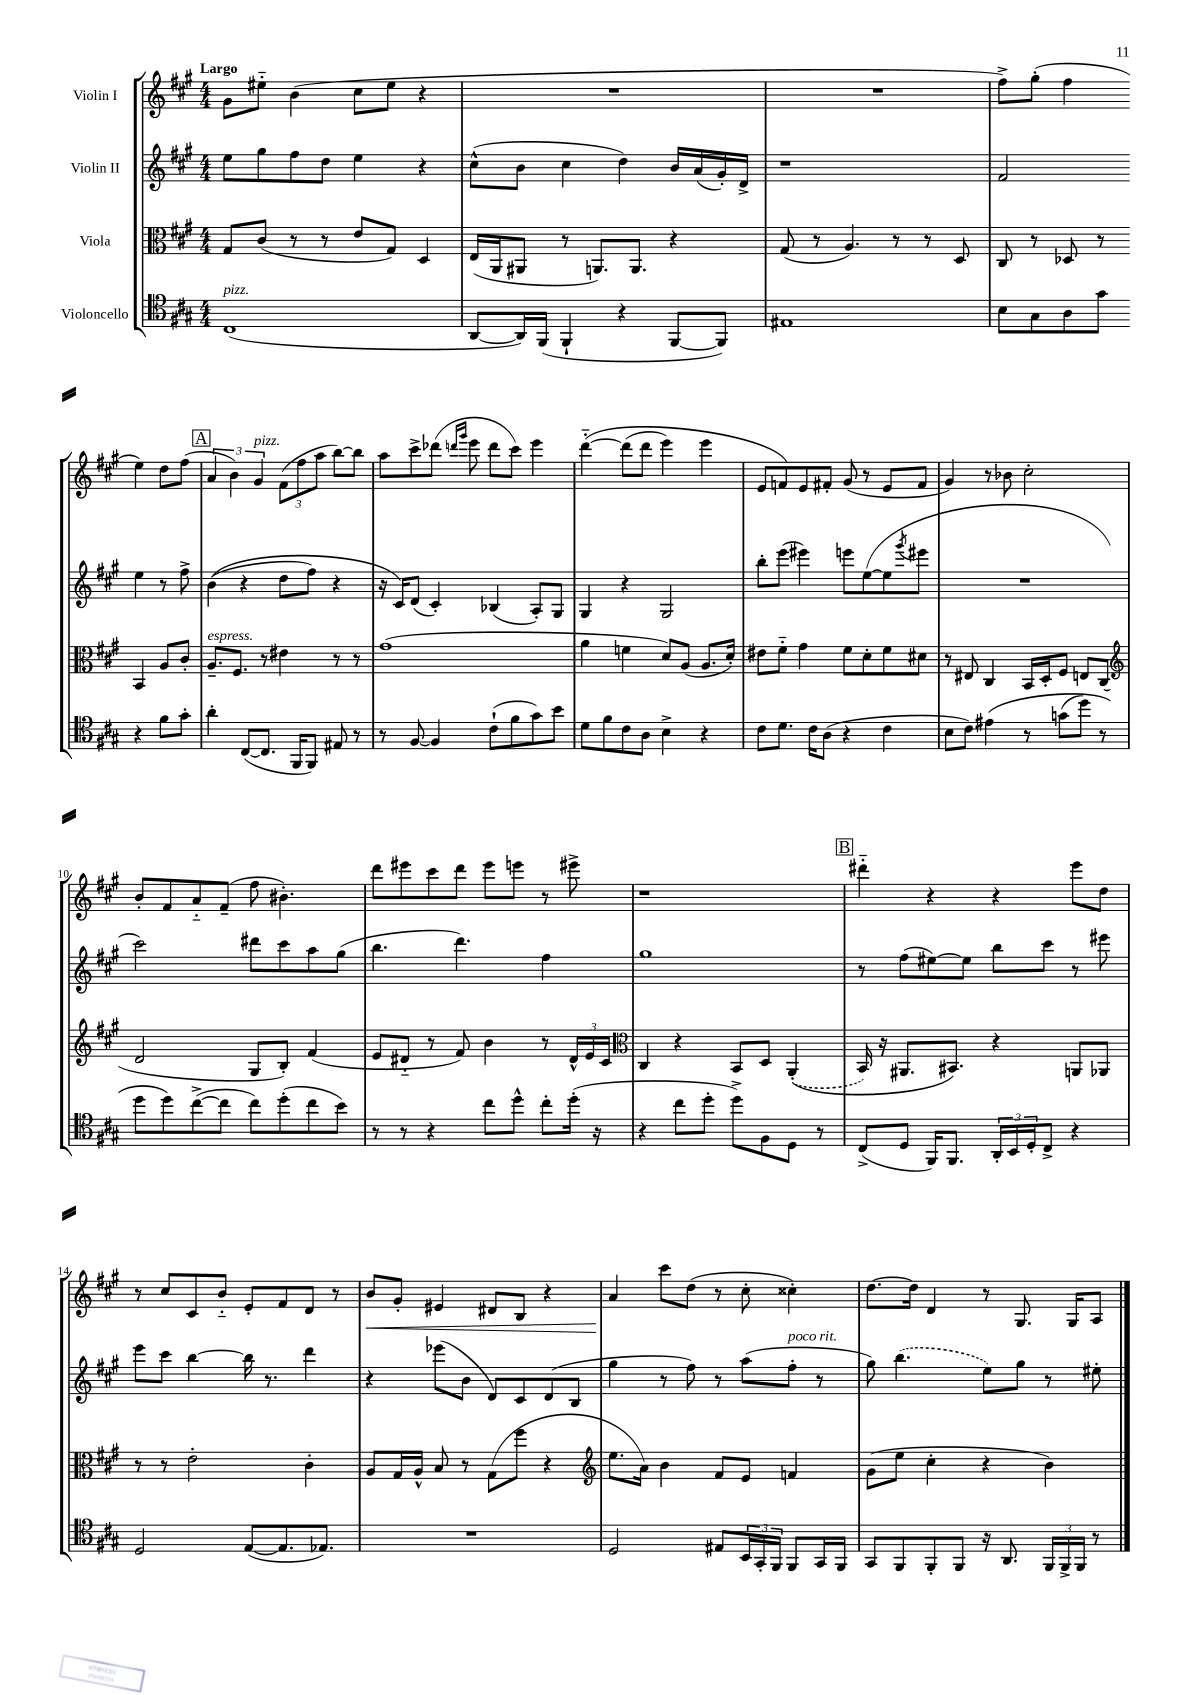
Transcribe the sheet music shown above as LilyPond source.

<<
\new StaffGroup <<
\new Staff = "s0" \with { instrumentName = "Violin I" } {
    \clef treble \key a \major \numericTimeSignature \time 4/4 \tempo "Largo"
    gis'8 eis''8-_ b'4( cis''8 eis''8 r4 |
    R1 |
    R1 |
    fis''8->) gis''8-.( fis''4 e''4) d''8 fis''8( |
    \mark \markup { \box "A" } \tuplet 3/2 { a'4 b'4) gis'4^\markup { \italic "pizz." } } \tuplet 3/2 { fis'8( fis''8 a''8 } b''8~) b''8 |
    a''8 cis'''8-> des'''8( \grace { d'''16 gis'''16 } e'''8 d'''8 cis'''8) e'''4 |
    d'''4~-_\( d'''8( d'''8 e'''4) e'''4 |
    e'8 f'8\) e'8 fis'8-. gis'8( r8 e'8 fis'8 |
    gis'4) r8 bes'8 cis''2-. |
    b'8-. fis'8 a'8-_ fis'8--( fis''8 bis'4.-.) |
    d'''8 eis'''8 cis'''8 d'''8 eis'''8 e'''8 r8 eis'''8-> |
    r1 |
    \mark \markup { \box "B" } dis'''4-_ r4 r4 e'''8 d''8 |
    r8 cis''8 cis'8 b'8-_ e'8-. fis'8 d'8 r8 |
    b'8\< gis'8-. eis'4 dis'8 b8 r4 |
    a'4\! cis'''8 d''8( r8 cis''8-. cisis''4-.) |
    d''8.~ d''16 d'4 r8 gis8. gis16 a8 \bar "|." |
}
\new Staff = "s1" \with { instrumentName = "Violin II" } {
    \clef treble \key a \major \numericTimeSignature \time 4/4
    e''8 gis''8 fis''8 d''8 e''4 r4 |
    cis''8-^( b'8 cis''4 d''4) b'16 a'16( gis'16-.) d'16-> |
    r1 |
    fis'2 e''4 r8 fis''8-> |
    \mark \markup { \box "A" } b'4(\( r4 d''8 fis''8) r4 |
    r16 cis'16\) d'8( cis'4-.) bes4( a8-.) gis8 |
    gis4 r4 gis2 |
    b''8-. e'''8( eis'''4) e'''8 e''8~( e''8 \acciaccatura { gis'''8 } eis'''8 |
    R1 |
    cis'''2) dis'''8 cis'''8 a''8 gis''8( |
    b''4. d'''4.) fis''4 |
    gis''1 |
    \mark \markup { \box "B" } r8 fis''8( eis''8~) eis''8 b''8 cis'''8 r8 eis'''8 |
    e'''8 cis'''8 b''4~ b''16 r8. d'''4 |
    r4 ees'''8( b'8 d'8) cis'8 d'8( b8 |
    gis''4 r8 fis''8) r8 a''8( fis''8-.^\markup { \italic "poco rit." } r8 |
    gis''8) \once \slurDashed b''4.( e''8) gis''8 r8 eis''8-. \bar "|." |
}
\new Staff = "s2" \with { instrumentName = "Viola" } {
    \clef alto \key a \major \numericTimeSignature \time 4/4
    gis8 cis'8( r8 r8 e'8 gis8) d4 |
    e16( a,16 ais,8 r8 a,8.) a,8. r4 |
    gis8( r8 a4.) r8 r8 d8 |
    cis8 r8 des8 r8 b,4 a8 cis'8-. |
    \mark \markup { \box "A" } a8.--^\markup { \italic "espress." } fis8. r8 eis'4 r8 r8 |
    gis'1( |
    a'4 f'4 d'8) a8( a8. d'16-.) |
    eis'8 fis'8-_ gis'4 fis'8 d'8-. fis'8 dis'8 |
    r8 eis8 cis4 b,16 d16-. fis8 e8 cis8( |
    \clef treble d'2 gis8 b8-.) fis'4( |
    e'8 dis'8-_ r8 fis'8) b'4 r8 \tuplet 3/2 { dis'16-^ e'16 cis'16 } |
    \clef alto cis4 r4 b,8 d8 \once \slurDashed a,4-.(\( |
    \mark \markup { \box "B" } b,16) r16 ais,8. bis,8.\) r4 a,8 aes,8 |
    r8 r8 e'2-. cis'4-. |
    a8 gis16 a16-^ b8 r8 gis8( fis''8 r4 |
    \clef treble e''8. a'16) b'4 fis'8 e'8 f'4 |
    gis'8( e''8 cis''4-. r4 b'4) \bar "|." |
}
\new Staff = "s3" \with { instrumentName = "Violoncello" } {
    \clef tenor \key a \major \numericTimeSignature \time 4/4
    cis1^\markup { \italic "pizz." }( |
    a,8~ a,16) fis,16( fis,4-! r4 fis,8~ fis,8) |
    eis1 |
    b8 gis8 a8 gis'8 r4 fis'8 gis'8-. |
    \mark \markup { \box "A" } a'4-. cis8~( cis8. fis,16 fis,8) eis8 r8 |
    r8 fis8~ fis4 cis'8-!( fis'8 gis'8) b'8 |
    d'8 fis'8 cis'8 a8 b4-> r4 |
    cis'8 d'8. cis'16 a8( r4 cis'4 |
    b8 cis'8) eis'4\( r8 g'8( d''8) r8 |
    d''8 d''8\) cis''8~->( cis''8 cis''8) d''8-.( cis''8 b'8) |
    r8 r8 r4 cis''8 d''8-^ cis''8-. d''16-.( r16 |
    r4 cis''8 d''8-. d''8->) fis8 d8 r8 |
    \mark \markup { \box "B" } cis8->( d8 fis,16) fis,8. \tuplet 3/2 { a,16-. b,16 d16-. } cis8-> r4 |
    d2 e8~( e8. ees8.) |
    R1 |
    d2 eis8 \tuplet 3/2 { b,16 gis,16-. fis,16 } fis,8 gis,16 fis,16 |
    gis,8 fis,8 fis,8-. fis,8 r16 a,8. \tuplet 3/2 { fis,16 fis,16-> fis,16 } r8 \bar "|." |
}
>>
>>
